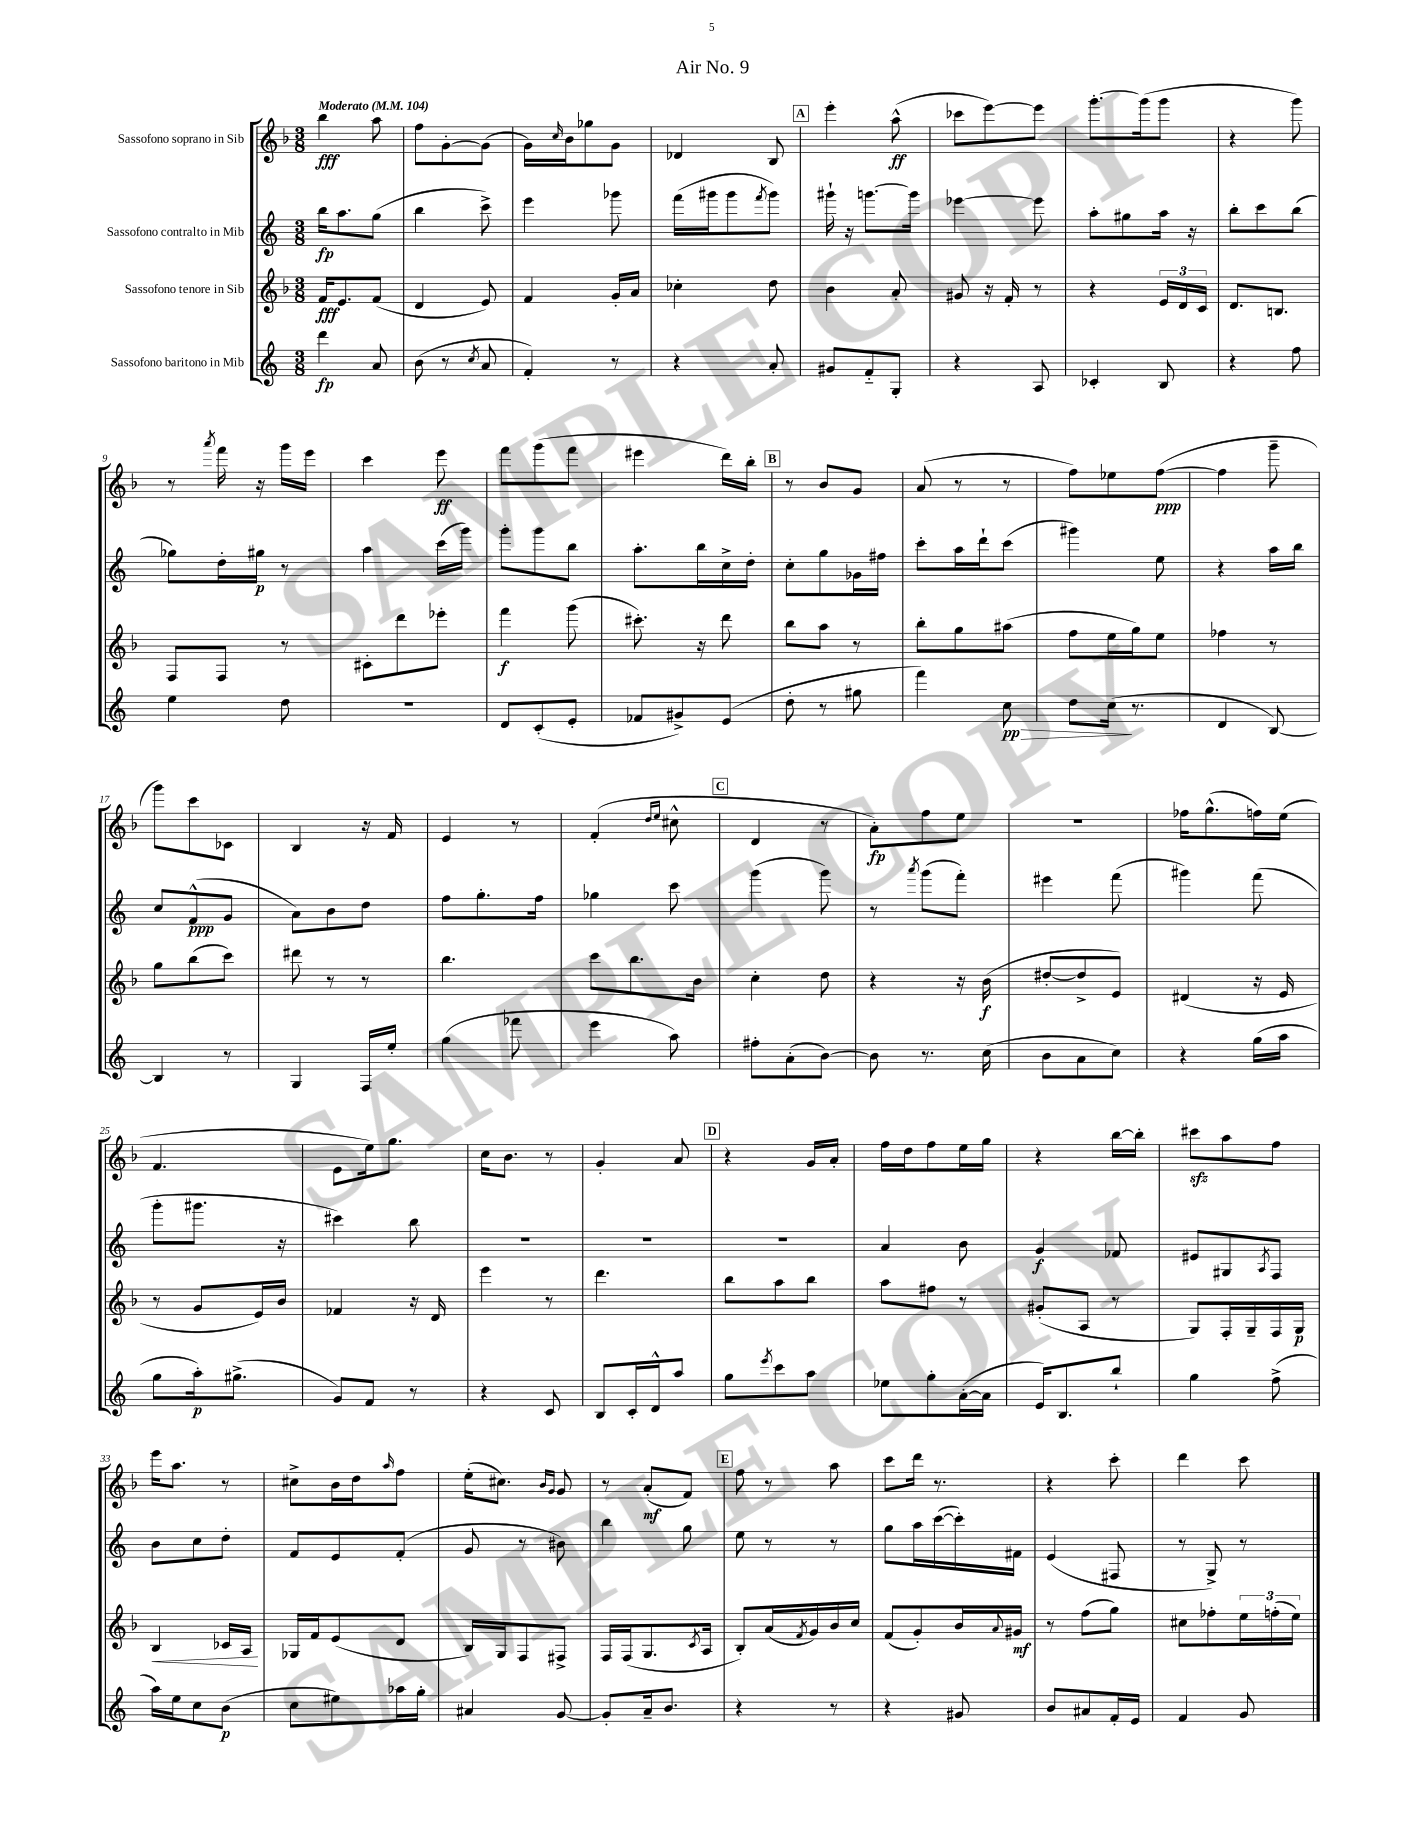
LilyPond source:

\header { title = "Air No. 9" }
<<
\new StaffGroup <<
\new Staff = "s0" \with { instrumentName = "Sassofono soprano in Sib" } {
    \clef treble \key f \major \numericTimeSignature \time 3/8 \tempo "Moderato" 4 = 104
    bes''4\fff a''8 |
    f''8 g'8~-. g'8( |
    g'16) \grace { c''16 } bes'16 ges''8 g'8 |
    des'4 bes8 |
    \mark \markup { \box "A" } e'''4-. a''8-^\ff( |
    ces'''8 e'''8~) e'''8 |
    g'''8.~-. g'''16( g'''8 |
    r4 g'''8) |
    r8 \acciaccatura { a'''8 } f'''16 r16 g'''16 e'''16 |
    c'''4 e'''8\ff |
    f'''8 g'''8( f'''8 |
    eis'''4 d'''16) bes''16-. |
    \mark \markup { \box "B" } r8 bes'8 g'8 |
    a'8( r8 r8 |
    f''8) ees''8 f''8~\ppp( |
    f''4 g'''8-- |
    g'''8) c'''8 ces'8 |
    bes4 r16 f'16 |
    e'4 r8 |
    f'4-.( \grace { d''16 e''16 } cis''8-^ |
    \mark \markup { \box "C" } d'4 r8 |
    a'8-.\fp) f''8 e''8 |
    R4. |
    fes''16 g''8.-^( f''16) e''16( |
    f'4. |
    e'8 e''16) g''8. |
    c''16 bes'8. r8 |
    g'4-. a'8 |
    \mark \markup { \box "D" } r4 g'16 a'16-. |
    f''16 d''16 f''8 e''16 g''16 |
    r4 bes''16~ bes''16-. |
    cis'''8\sfz a''8 f''8 |
    e'''16 a''8. r8 |
    cis''8-> bes'16 d''16 \grace { a''16 } f''8 |
    e''16-.( cis''8.) \grace { bes'16 g'16 } g'8 |
    r8 a'8-.\mf( f'8) |
    \mark \markup { \box "E" } f''8 r8 a''8 |
    c'''8 d'''16 r8. |
    r4 c'''8-. |
    d'''4 c'''8 \bar "|." |
}
\new Staff = "s1" \with { instrumentName = "Sassofono contralto in Mib" } {
    \clef treble \key c \major \numericTimeSignature \time 3/8
    b''16\fp a''8. g''8( |
    b''4 c'''8->) |
    e'''4 ges'''8 |
    f'''16( gis'''16 gis'''8 \acciaccatura { f'''8 } gis'''8) |
    \mark \markup { \box "A" } gis'''16-! r16 g'''8.~ g'''16 |
    ees'''4~ ees'''8 |
    a''8-. gis''8 a''16 r16 |
    b''8-. c'''8 b''8( |
    ges''8) d''16-. gis''16\p r8 |
    a''4 c'''16( g'''16) |
    g'''8-. g'''8 b''8 |
    a''8.-. b''16 c''16-> d''16-. |
    \mark \markup { \box "B" } c''8-. g''8 ges'16 fis''16 |
    c'''8-. a''16 d'''16-! c'''8( |
    gis'''4) e''8 |
    r4 a''16 b''16 |
    c''8 f'8-^\ppp( g'8 |
    a'8) b'8 d''8 |
    f''8 g''8.-. f''16 |
    ges''4 c'''8 |
    \mark \markup { \box "C" } g'''4( g'''8) |
    r8 \acciaccatura { a'''8 } g'''8( f'''8-.) |
    eis'''4 f'''8( |
    gis'''4) f'''8( |
    g'''8-. gis'''8. r16 |
    cis'''4) b''8 |
    R4. |
    R4. |
    \mark \markup { \box "D" } R4. |
    a'4 b'8 |
    g'4\f fes'8 |
    eis'8 gis8 \acciaccatura { a8 } f8 |
    b'8 c''8 d''8-. |
    f'8 e'8 f'8-.( |
    g'8 r8 bis'8) |
    b''4 g''8 |
    \mark \markup { \box "E" } e''8 r8 r8 |
    g''8 a''16 c'''16~( c'''16-.) fis'16 |
    e'4( fis8 |
    r8 g8->) r8 \bar "|." |
}
\new Staff = "s2" \with { instrumentName = "Sassofono tenore in Sib" } {
    \clef treble \key f \major \numericTimeSignature \time 3/8
    f'16\fff e'8. f'8( |
    d'4 e'8) |
    f'4 g'16-. a'16 |
    ces''4-. d''8 |
    \mark \markup { \box "A" } bes'4 a'8-. |
    gis'8 r16 f'16-. r8 |
    r4 \tuplet 3/2 { e'16 d'16 c'16 } |
    d'8. b8. |
    f8 f8 r8 |
    cis'8-. d'''8 ees'''8-. |
    f'''4\f g'''8( |
    cis'''8.-.) r16 d'''8 |
    \mark \markup { \box "B" } bes''8 a''8 r8 |
    bes''8-. g''8 ais''8( |
    f''8 e''16 g''16) e''8 |
    fes''4 r8 |
    g''8 bes''8( c'''8) |
    dis'''8 r8 r8 |
    bes''4. |
    c'''8 bes''8. bes'16 |
    \mark \markup { \box "C" } c''4-. d''8 |
    r4 r16 bes'16\f( |
    dis''8~-. dis''8-> e'8) |
    dis'4( r16 e'16 |
    r8 g'8 e'16) bes'16 |
    fes'4 r16 d'16 |
    e'''4 r8 |
    d'''4. |
    \mark \markup { \box "D" } bes''8 a''8 bes''8 |
    a''8 fis''8 r8 |
    gis'8-.( a8 r8 |
    g8) f16-. g16-- f16 g16\p |
    bes4\< ces'16 a16\! |
    ges16 f'16 e'8( d'8 |
    bes16) g16 f8 fis8-> |
    f16 f16( g8. \acciaccatura { c'8 } a16 |
    \mark \markup { \box "E" } bes8-.) a'16( \acciaccatura { f'8 } g'16) bes'16 c''16 |
    f'8( g'8-.) bes'16 \appoggiatura { a'8 } gis'16\mf |
    r8 f''8( g''8) |
    cis''8 fes''8-. \tuplet 3/2 { e''16 f''16-.( e''16) } \bar "|." |
}
\new Staff = "s3" \with { instrumentName = "Sassofono baritono in Mib" } {
    \clef treble \key c \major \numericTimeSignature \time 3/8
    d'''4\fp a'8 |
    b'8( r8 \acciaccatura { c''8 } a'8 |
    f'4-.) r8 |
    r4 a'8-. |
    \mark \markup { \box "A" } gis'8 f'8-_ g8-. |
    r4 a8 |
    ces'4-. b8 |
    r4 f''8 |
    e''4 d''8 |
    R4. |
    d'8 c'8-.( e'8-. |
    fes'8 gis'8->) e'8( |
    \mark \markup { \box "B" } d''8-. r8 gis''8 |
    f'''4) c''8\pp\> |
    d''8 c''16\!( r8. |
    d'4 b8~) |
    b4 r8 |
    g4 f16 e''16-. |
    g''4( fes'''8 |
    e'''4 a''8) |
    \mark \markup { \box "C" } fis''8-. a'8-.( b'8~) |
    b'8 r8. c''16( |
    b'8 a'8 c''8) |
    r4 g''16( a''16 |
    g''8 a''16-.\p) gis''8.->( |
    g'8) f'8 r8 |
    r4 c'8 |
    b8 c'16-. d'16-^ a''8 |
    \mark \markup { \box "D" } g''8 \acciaccatura { e'''8 } c'''8 a''8 |
    ees''8 g''8-. a'16~-.( a'16 |
    e'16) b8. b''8-! |
    g''4 f''8->( |
    a''16) e''16 c''8 b'8\p( |
    c''8 eis''8) aes''16 g''16-. |
    ais'4 g'8~ |
    g'8-. a'16-- b'8. |
    \mark \markup { \box "E" } r4 r8 |
    r4 gis'8 |
    b'8 ais'8 f'16-. e'16 |
    f'4 g'8 \bar "|." |
}
>>
>>
